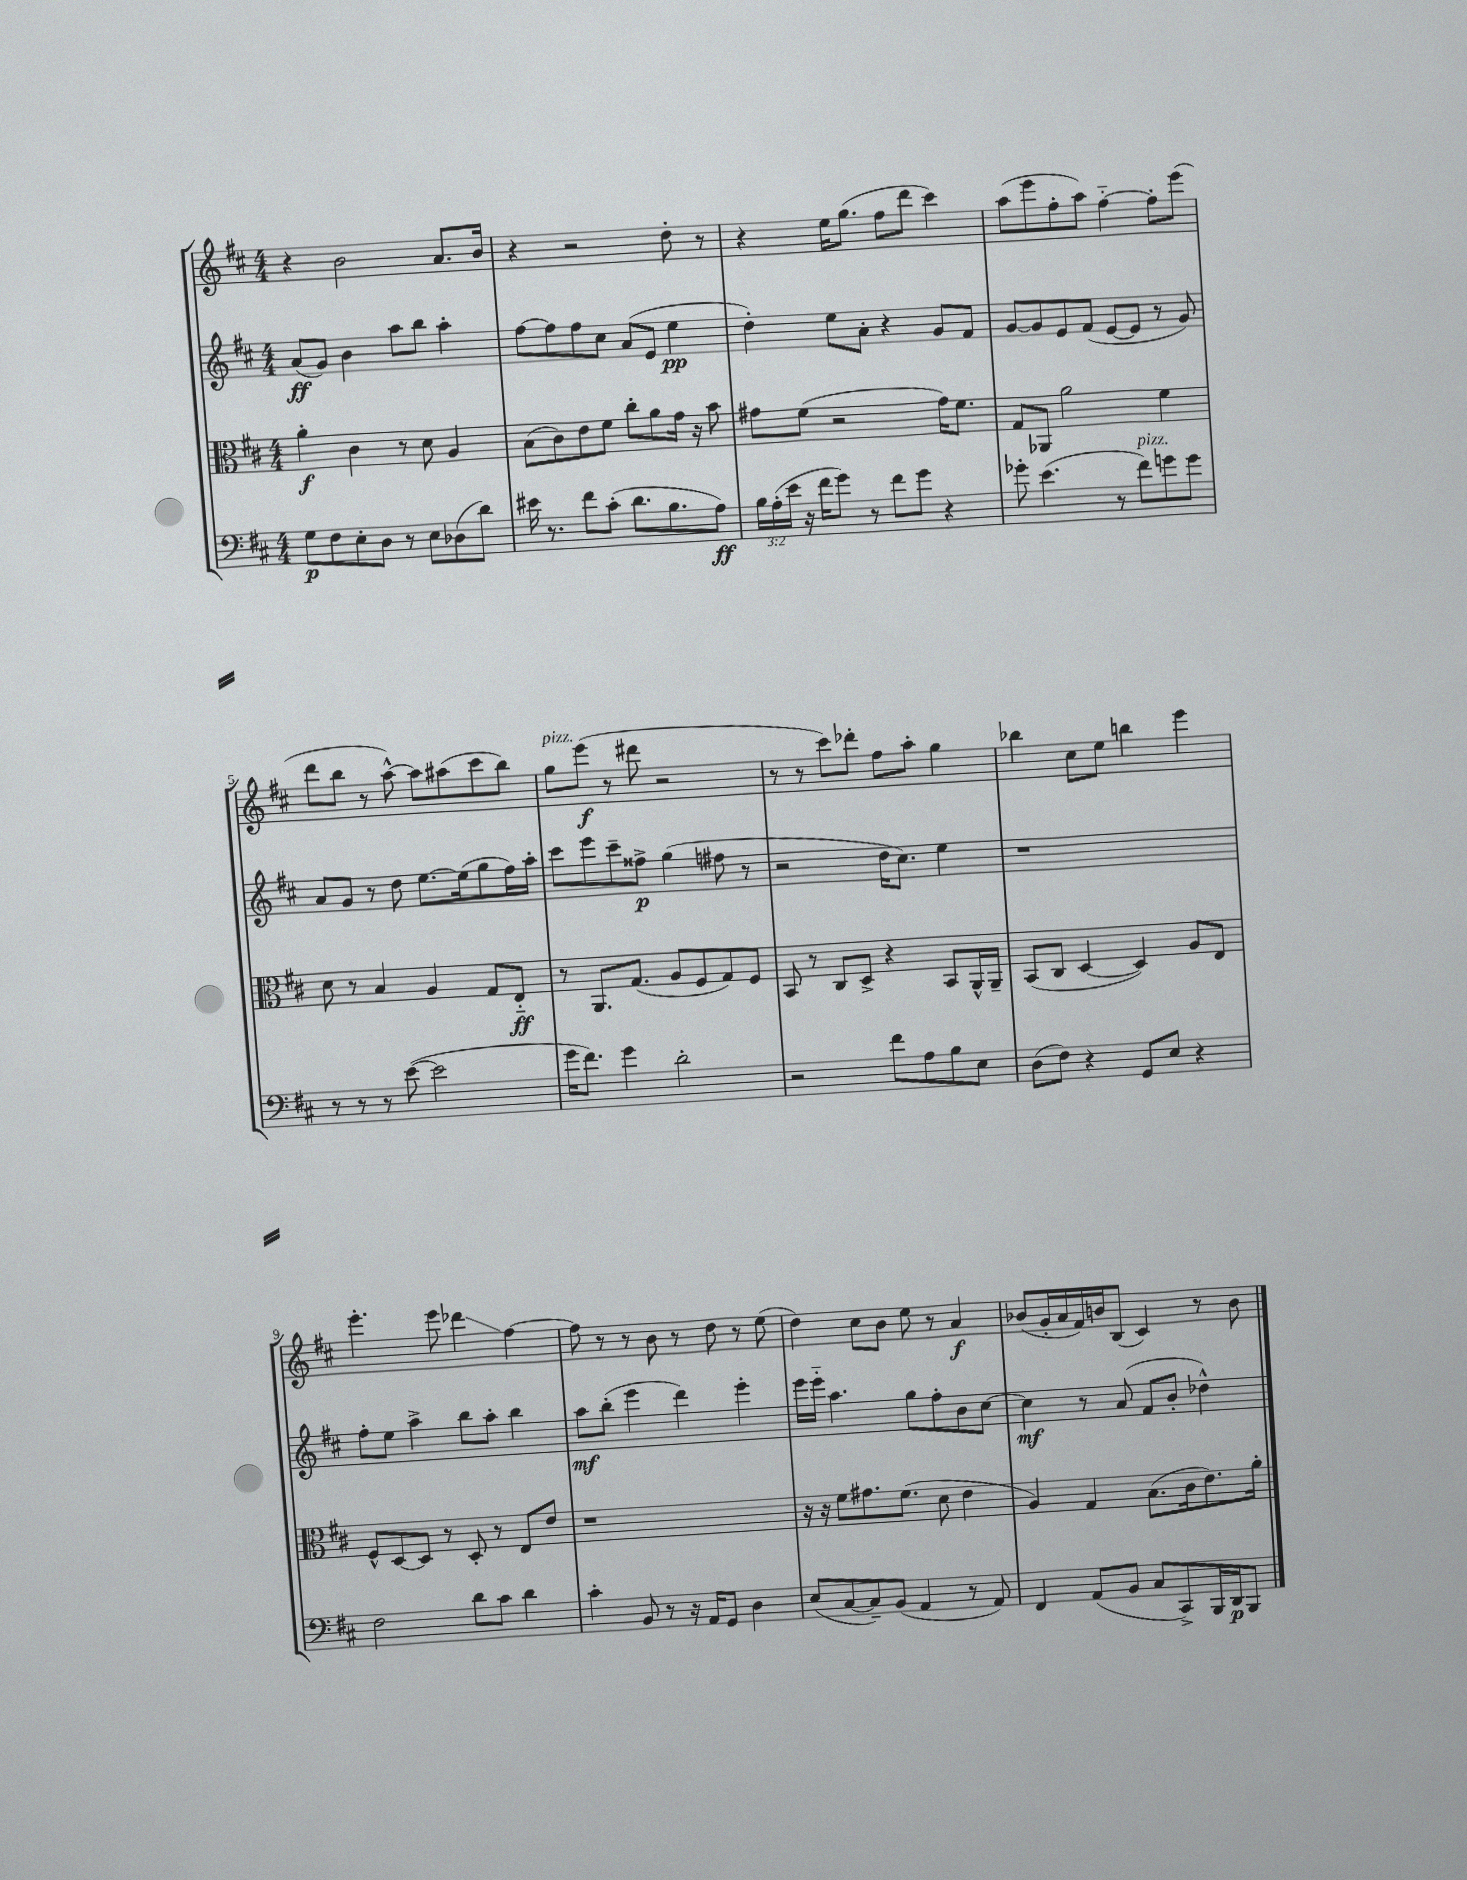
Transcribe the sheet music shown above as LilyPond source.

<<
\new StaffGroup <<
\new Staff = "s0" {
    \clef treble \key d \major \numericTimeSignature \time 4/4
    \autoBeamOff r4 b'2 a'8.[ b'16] |
    r4 r2 d''8-. r8 |
    r4 e''16[ g''8.]( fis''8[ d'''8] cis'''4) |
    a''8[( e'''8 fis''8-. a''8]) fis''4~-_ fis''8[-. e'''8]( |
    d'''8[ b''8] r8 a''8~-^) a''8[ ais''8( cis'''8 b''8]) |
    g''8[^\markup { \italic "pizz." } e'''8]\f( r8 dis'''8 r2 |
    r8 r8 cis'''8[) des'''8]-. fis''8[ a''8]-. g''4 |
    bes''4 cis''8[ e''8] b''4 e'''4 |
    e'''4.-. e'''8 des'''4\glissando fis''4~ |
    fis''8 r8 r8 b'8 r8 d''8 r8 e''8( |
    d''4) cis''8[ b'8] e''8 r8 a'4\f |
    bes'8[( g'16-. a'16 fis'16) b'16 b8]( cis'4) r8 b'8 \bar "|." |
}
\new Staff = "s1" {
    \clef treble \key d \major \numericTimeSignature \time 4/4
    \autoBeamOff a'8[\ff( g'8]) b'4 a''8[ b''8] a''4-. |
    fis''8[~ fis''8 fis''8 cis''8] a'8[( e'8] e''4\pp |
    d''4-.) e''8[ a'8]-. r4 g'8[ fis'8] |
    g'8[~ g'8 e'8 fis'8]( e'8[~ e'8] r8 g'8) |
    a'8[ g'8] r8 d''8 e''8.[~ e''16( g''8 fis''16) a''16]-. |
    cis'''8[ e'''8 cis'''8-- fisis''8]->\p g''4( fis''8 r8 |
    r2 d''16[ cis''8.]) e''4 |
    r1 |
    fis''8[-. e''8] a''4-> b''8[ a''8]-. b''4 |
    a''8[\mf b''8]-.( e'''4 d'''4) e'''4-. |
    e'''16[ e'''16]-_ a''4. g''8[ fis''8-. b'8 cis''8]~ |
    cis''4\mf r8 a'8( fis'8[ b'8]-. des''4-^) \bar "|." |
}
\new Staff = "s2" {
    \clef alto \key d \major \numericTimeSignature \time 4/4
    \autoBeamOff a'4-.\f cis'4 r8 d'8 a4 |
    b8[( cis'8) e'8 fis'8] cis''8[-. a'8 g'16] r16 b'8 |
    gis'8[ fis'8]( r2 gis'16[) fis'8.] |
    g8[ aes,8] a'2 fis'4 |
    d'8 r8 b4 a4 g8[ e8]-_\ff |
    r8 a,8.[ g8.]( a8[ fis8 g8) fis8] |
    b,8 r8 cis8[ d8]-> r4 b,8[ a,16-^ a,16]-- |
    b,8[( cis8] d4~ d4) a8[ e8] |
    fis8[-^ d8~ d8] r8 d8-. r8 e8[ e'8] |
    r1 |
    r16 r16 fis'8[ gis'8. fis'8.]( d'8 e'4 |
    a4) g4 b8.[( cis'16 e'8.) a'16]-. \bar "|." |
}
\new Staff = "s3" {
    \clef bass \key d \major \numericTimeSignature \time 4/4 \override Staff.TupletNumber.text = #tuplet-number::calc-fraction-text
    \autoBeamOff g8[\p fis8 e8-. d8] r8 e8[ des8( d'8]) |
    eis'16 r8. fis'8[ cis'8]-.( d'8.[ b8. a8]\ff) |
    \tuplet 3/2 { b16[ a16-.( e'16] } r16 fis'16[ g'8]) r8 fis'8[ g'8] r4 |
    ges'8-. e'4.( r8 fis'8[^\markup { \italic "pizz." }) g'8 g'8] |
    r8 r8 r8 e'8~( e'2 |
    g'16[ fis'8.]) g'4 d'2-. |
    r2 fis'8[ a8 b8 e8] |
    d8[( fis8]) r4 g,8[ e8] r4 |
    fis2 d'8[ cis'8] d'4 |
    cis'4-. b,8 r8 r16 a,16[ g,8] d4 |
    e8[( cis8~ cis8--) b,8]( a,4 r8 a,8) |
    fis,4 a,8[( b,8] cis8[ cis,8->) b,,16 d,16\p b,,8] \bar "|." |
}
>>
>>
